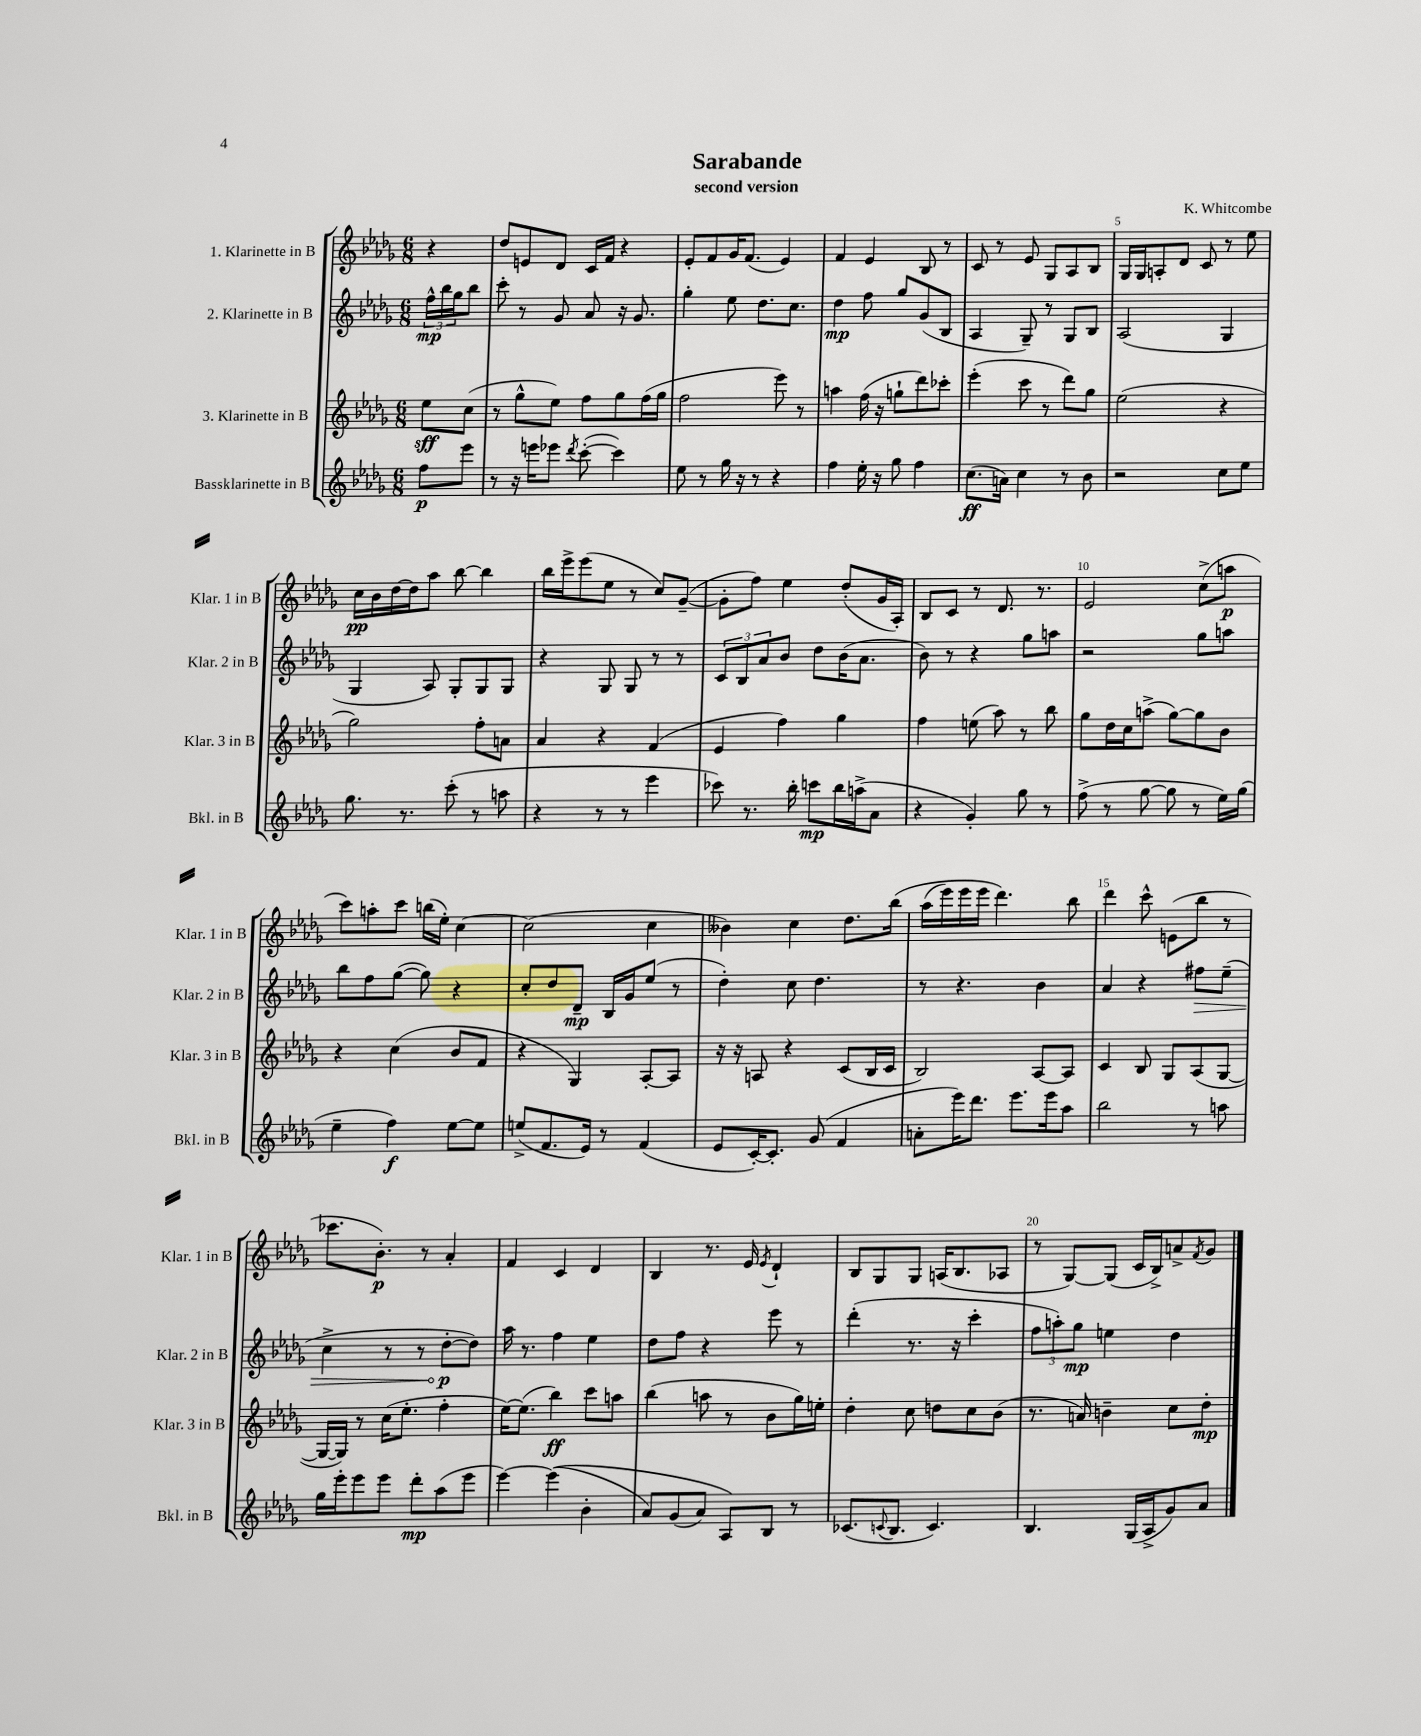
\header { title = "Sarabande" composer = "K. Whitcombe" subtitle = "second version" }
<<
\new StaffGroup <<
\new Staff = "s0" \with { instrumentName = "1. Klarinette in B" shortInstrumentName = "Klar. 1 in B" } {
    \clef treble \key des \major \numericTimeSignature \time 6/8 \partial 4
    r4 |
    des''8 e'8 des'8 c'16 f'16 r4 |
    ees'8-. f'8 ges'16 f'8.( ees'4) |
    f'4 ees'4 bes8 r8 |
    c'8 r8 ees'8 ges8 aes8 bes8 |
    ges16 ges16 a8-. des'8 c'8 r8 ees''8 |
    c''16\pp bes'16 des''16~ des''16 aes''8 bes''8~ bes''4 |
    bes''16 ees'''16-> ees'''8( ees''8 r8 c''8) ges'8~--( |
    ges'8-. f''8) ees''4 des''8-.( ges'16 aes16-.) |
    bes8 c'8 r8 des'8. r8. |
    ees'2 c''8->( a''8\p |
    c'''8) a''8-. c'''8 b''16( ees''16-.) c''4~ |
    c''2( c''4 |
    beses'4) c''4 des''8. bes''16\( |
    aes''16( ees'''16) ees'''16 ees'''16 des'''4.\) bes''8 |
    des'''4 c'''8-^ e'8( bes''8 r8 |
    ces'''8. bes'8.-.\p) r8 aes'4-. |
    f'4 c'4 des'4 |
    bes4 r8. ees'16 \acciaccatura { ees'8 } des'4-! |
    bes8 ges8 ges8 a16( bes8. aes8 |
    r8 ges8~) ges8( c'16 bes16->) a'8-> \acciaccatura { f'8 } ges'8 \bar "|." |
}
\new Staff = "s1" \with { instrumentName = "2. Klarinette in B" shortInstrumentName = "Klar. 2 in B" } {
    \clef treble \key des \major \numericTimeSignature \time 6/8 \partial 4
    \tuplet 3/2 { f''16-^\mp bes''16 ges''16 } bes''8 |
    c'''8-. r8 ges'8 aes'8 r16 ges'8. |
    ges''4-. ees''8 des''8. c''8. |
    des''4\mp f''8 ges''8 ges'8( bes8 |
    aes4 ges8--) r8 ges8 bes8 |
    aes2( ges4 |
    ges4 aes8) ges8-. ges8 ges8 |
    r4 ges8 ges8 r8 r8 |
    \tuplet 3/2 { c'8 bes8 aes'8 } bes'8 des''8 bes'16( aes'8. |
    bes'8) r8 r4 ges''8 a''8 |
    r2 ges''8 a''8 |
    bes''8 f''8 ges''8~( ges''8) r4 |
    c''8-. des''8 des'8--\mp bes16 ges'16 ees''8( r8 |
    des''4-.) c''8 des''4. |
    r8 r4. bes'4 |
    aes'4 r4 \once \override Hairpin.circled-tip = ##t fis''8\> ees''8--( |
    c''4-> r8 r8 des''8~-.\p\! des''8) |
    aes''16 r8. f''4 ees''4 |
    des''8 f''8 r4 ees'''8 r8 |
    des'''4-.( r8. r16 c'''4-. |
    \tuplet 3/2 { f''8 a''8-.) ges''8\mp } e''4 des''4 \bar "|." |
}
\new Staff = "s2" \with { instrumentName = "3. Klarinette in B" shortInstrumentName = "Klar. 3 in B" } {
    \clef treble \key des \major \numericTimeSignature \time 6/8 \partial 4
    ees''8\sff c''8( |
    r8 ges''8-^ ees''8) f''8 ges''8 f''16( ges''16 |
    f''2 ees'''8) r8 |
    a''4 f''16( r16 g''8-! des'''8) ces'''8-. |
    ees'''4-.( c'''8 r8 des'''8) ges''8 |
    ees''2( r4 |
    ges''2) f''8-. a'8 |
    aes'4 r4 f'4( |
    ees'4 f''4) ges''4 |
    f''4 e''8( aes''8) r8 bes''8 |
    ges''8 des''16 c''16 a''8->( ges''8~) ges''8 bes'8 |
    r4 c''4( bes'8 f'8 |
    r4 ges4) aes8~-. aes8 |
    r16 r16 a8 r4 c'8( bes16 c'16 |
    bes2) aes8~ aes8 |
    c'4 bes8 ges8 aes8( ges8~ |
    ges16~ ges16) r8 c''16( ees''8.-. f''4-. |
    ees''16~) ees''8.( bes''4\ff) c'''8 a''8 |
    bes''4( a''8 r8 bes'8 ges''16) e''16-. |
    des''4-. c''8 d''8 c''8 bes'8( |
    r8. a'16) b'4-- c''8 des''8-.\mp \bar "|." |
}
\new Staff = "s3" \with { instrumentName = "Bassklarinette in B" shortInstrumentName = "Bkl. in B" } {
    \clef treble \key des \major \numericTimeSignature \time 6/8 \partial 4
    f''8\p ees'''8 |
    r8 r16 e'''16 ees'''8 \acciaccatura { des'''8 } c'''8~-.( c'''4) |
    ees''8 r8 ges''16 r16 r8 r4 |
    f''4 ees''16-. r16 ges''8 f''4 |
    c''8.\ff( a'16) c''4 r8 bes'8 |
    r2 c''8 ees''8 |
    ges''8. r8. c'''8-.( r8 a''8 |
    r4 r8 r8 ees'''4 |
    ces'''8) r8. bes''16-. c'''8\mp bes''16 a''16->( aes'8 |
    r4 ges'4-.) ges''8 r8 |
    f''8->( r8 ges''8~ ges''8 r8 ees''16) ges''16( |
    ees''4-- f''4\f) ees''8~ ees''8 |
    e''8->( f'8. ees'16) r8 f'4( |
    ees'8 c'16~-.) c'8.-. ges'8( f'4 |
    a'8-. ees'''16) des'''8. ees'''8. ees'''16 aes''8 |
    bes''2 r8 a''8 |
    ges''16 ees'''16-. ees'''8 ees'''8 des'''8-.\mp aes''8( ees'''8 |
    ees'''4~) ees'''4(\( bes'4-. |
    aes'8) ges'8( aes'8) aes8\) bes8 r8 |
    ces'8.( \appoggiatura { c'8 } bes8. c'4.) |
    bes4. ges16( aes16-> ges'8) aes'8 \bar "|." |
}
>>
>>
\layout { \context { \Score \override BarNumber.break-visibility = ##(#f #t #t) barNumberVisibility = #(every-nth-bar-number-visible 5) } }
